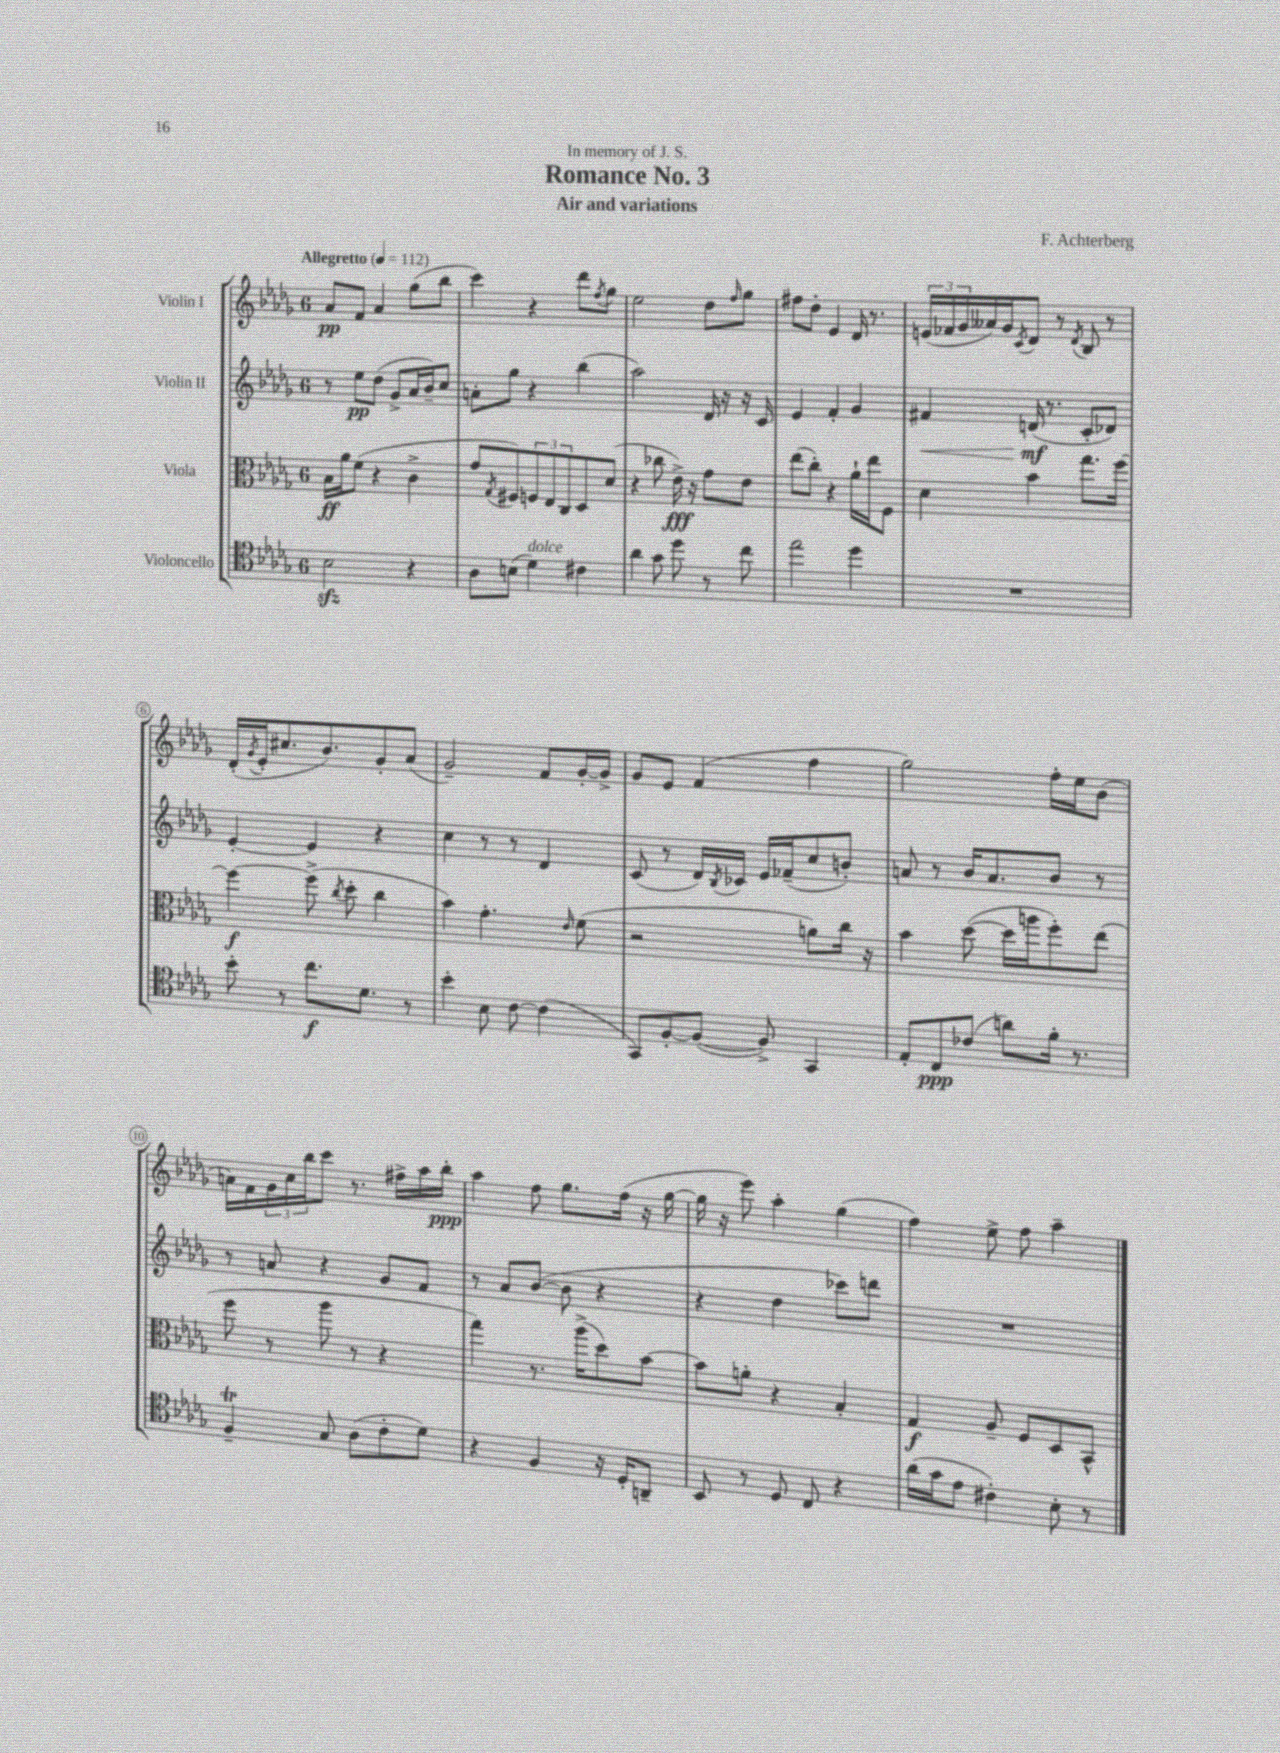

**kern	**kern	**kern	**kern
*staff4	*staff3	*staff2	*staff1
*clefC4	*clefC3	*clefG2	*clefG2
*k[b-e-a-d-g-]	*k[b-e-a-d-g-]	*k[b-e-a-d-g-]	*k[b-e-a-d-g-]
*M6/8	*M6/8	*M6/8	*M6/8
*MM112	*MM112	*MM112	*MM112
2B-	16B-	8r	8a-
.	16a-	.	.
.	(8f	8ee-	8f
.	4r	(8dd-	4a-
.	.	8g-^	.
4r	4c^	16a-	(8gg-
.	.	16b-~)	.
.	.	8cc	8bb-
=	=	=	=
8A-	8g-	8a'	4ccc)
.	8qG-	.	.
(8B	8F#)	8gg-	.
4d-)	12F	4r	4r
.	12E-	.	.
.	12C	.	.
4c#	8D-	(4bb-	8ddd-
.	.	.	8qff
.	(8d-	.	8gg-
=	=	=	=
4a-	4r	2aa-)	2ee-
8g-	8cc-	.	.
8dd-	16e-^)	.	.
.	16r	.	.
8r	8g-	16d-	8dd-
.	.	16r	.
.	.	.	16qqff
8cc	8e-	16r	8gg-
.	.	16c	.
=	=	=	=
2ee-	(8ee-	4e-	8ff#
.	8cc')	.	8dd-'
.	4r	4f'	4e-
4dd-	16a-`	4g-	16d-
.	16ee-	.	8.r
.	8F	.	.
=	=	=	=
2.r	4d-	4f#	(24e
.	.	.	24f-
.	.	.	24g-
.	.	.	16a--)
.	.	.	16g-
.	.	.	8qc
.	4b-	(16d	8d-
.	.	8.r	.
.	.	.	8r
.	.	.	8qd-
.	8.gg-	8c'	8B-
.	.	8d-)	8r
.	[16ff	.	.
=	=	=	=
8b-'	4ff_	[4e-'	(16d-'
.	.	.	8qg-
.	.	.	16e-'
8r	.	.	8.cc#
8.cc	(8ff^]	4e-]	.
.	.	.	8.b-)
.	8qcc	.	.
.	8dd-'	.	.
8.d-	.	.	.
.	4cc	4r	8g-'
8r	.	.	(8a-
=	=	=	=
4b-'	4b-)	4cc	2g-~)
8B-	4.g-'	8r	.
[8c	.	8r	.
(4c]	.	4d-	8f
.	16qqe-	.	.
.	(8f	.	[16g-'
.	.	.	16g-^]
=	=	=	=
8GG-)	2r	(8c	8g-
[8F'	.	8r	8e-
(8F_	.	16d-)	(4f
.	.	8qB-	.
.	.	16c-	.
8F^])	.	16e-	.
.	.	(16f-~	.
4GG-	8a)	8cc	4ff
.	16cc	8b')	.
.	16r	.	.
=	=	=	=
8E-'	4b-	8a	2gg-)
8C	.	8r	.
(8c-	([8dd-	16b-	.
.	.	8.a	.
8a)	16dd-]	.	.
.	16aa	.	.
16f'	8ff')	8b-	16ff'
8.r	.	.	16ee-
.	(8ee-	8r	(8b-
=	=	=	=
4F~	8ff	8r	16a)
.	.	.	16f
.	8r	8a	24g-
.	.	.	24cc
.	.	.	24bb-
8G-	8aa-	4r	8ccc
(8A-	8r	.	8.r
8c'	4r	8g-	.
.	.	.	16ff#^
8d-)	.	8f	16aa-
.	.	.	16bb-'
=	=	=	=
4r	4gg-)	8r	4aa-
.	.	8a-	.
4F	8.r	([8b-	8ff
.	.	8b-]	8.gg-
.	(16aa-^	.	.
16r	8dd-)	4r	.
16D-'	.	.	(16ff
8AA~	[8b-	.	16r
.	.	.	[16gg-
=	=	=	=
8BB-	8b-]	4r	16gg-]
.	.	.	16r
8r	8a'	.	8eee-)
8D-	4r	4dd-	4aa-'
8C	.	.	.
4r	4B-'	8ccc-)	(4gg-
.	.	8ddd	.
=	=	=	=
(16a-	4G-	2.r	4ff)
16g-	.	.	.
8e-	.	.	.
4c#')	8A-~	.	8ee-^
.	8F	.	8ff
8B-'	8D-	.	4aa-~
8r	8BB-^^	.	.
==	==	==	==
*-	*-	*-	*-
